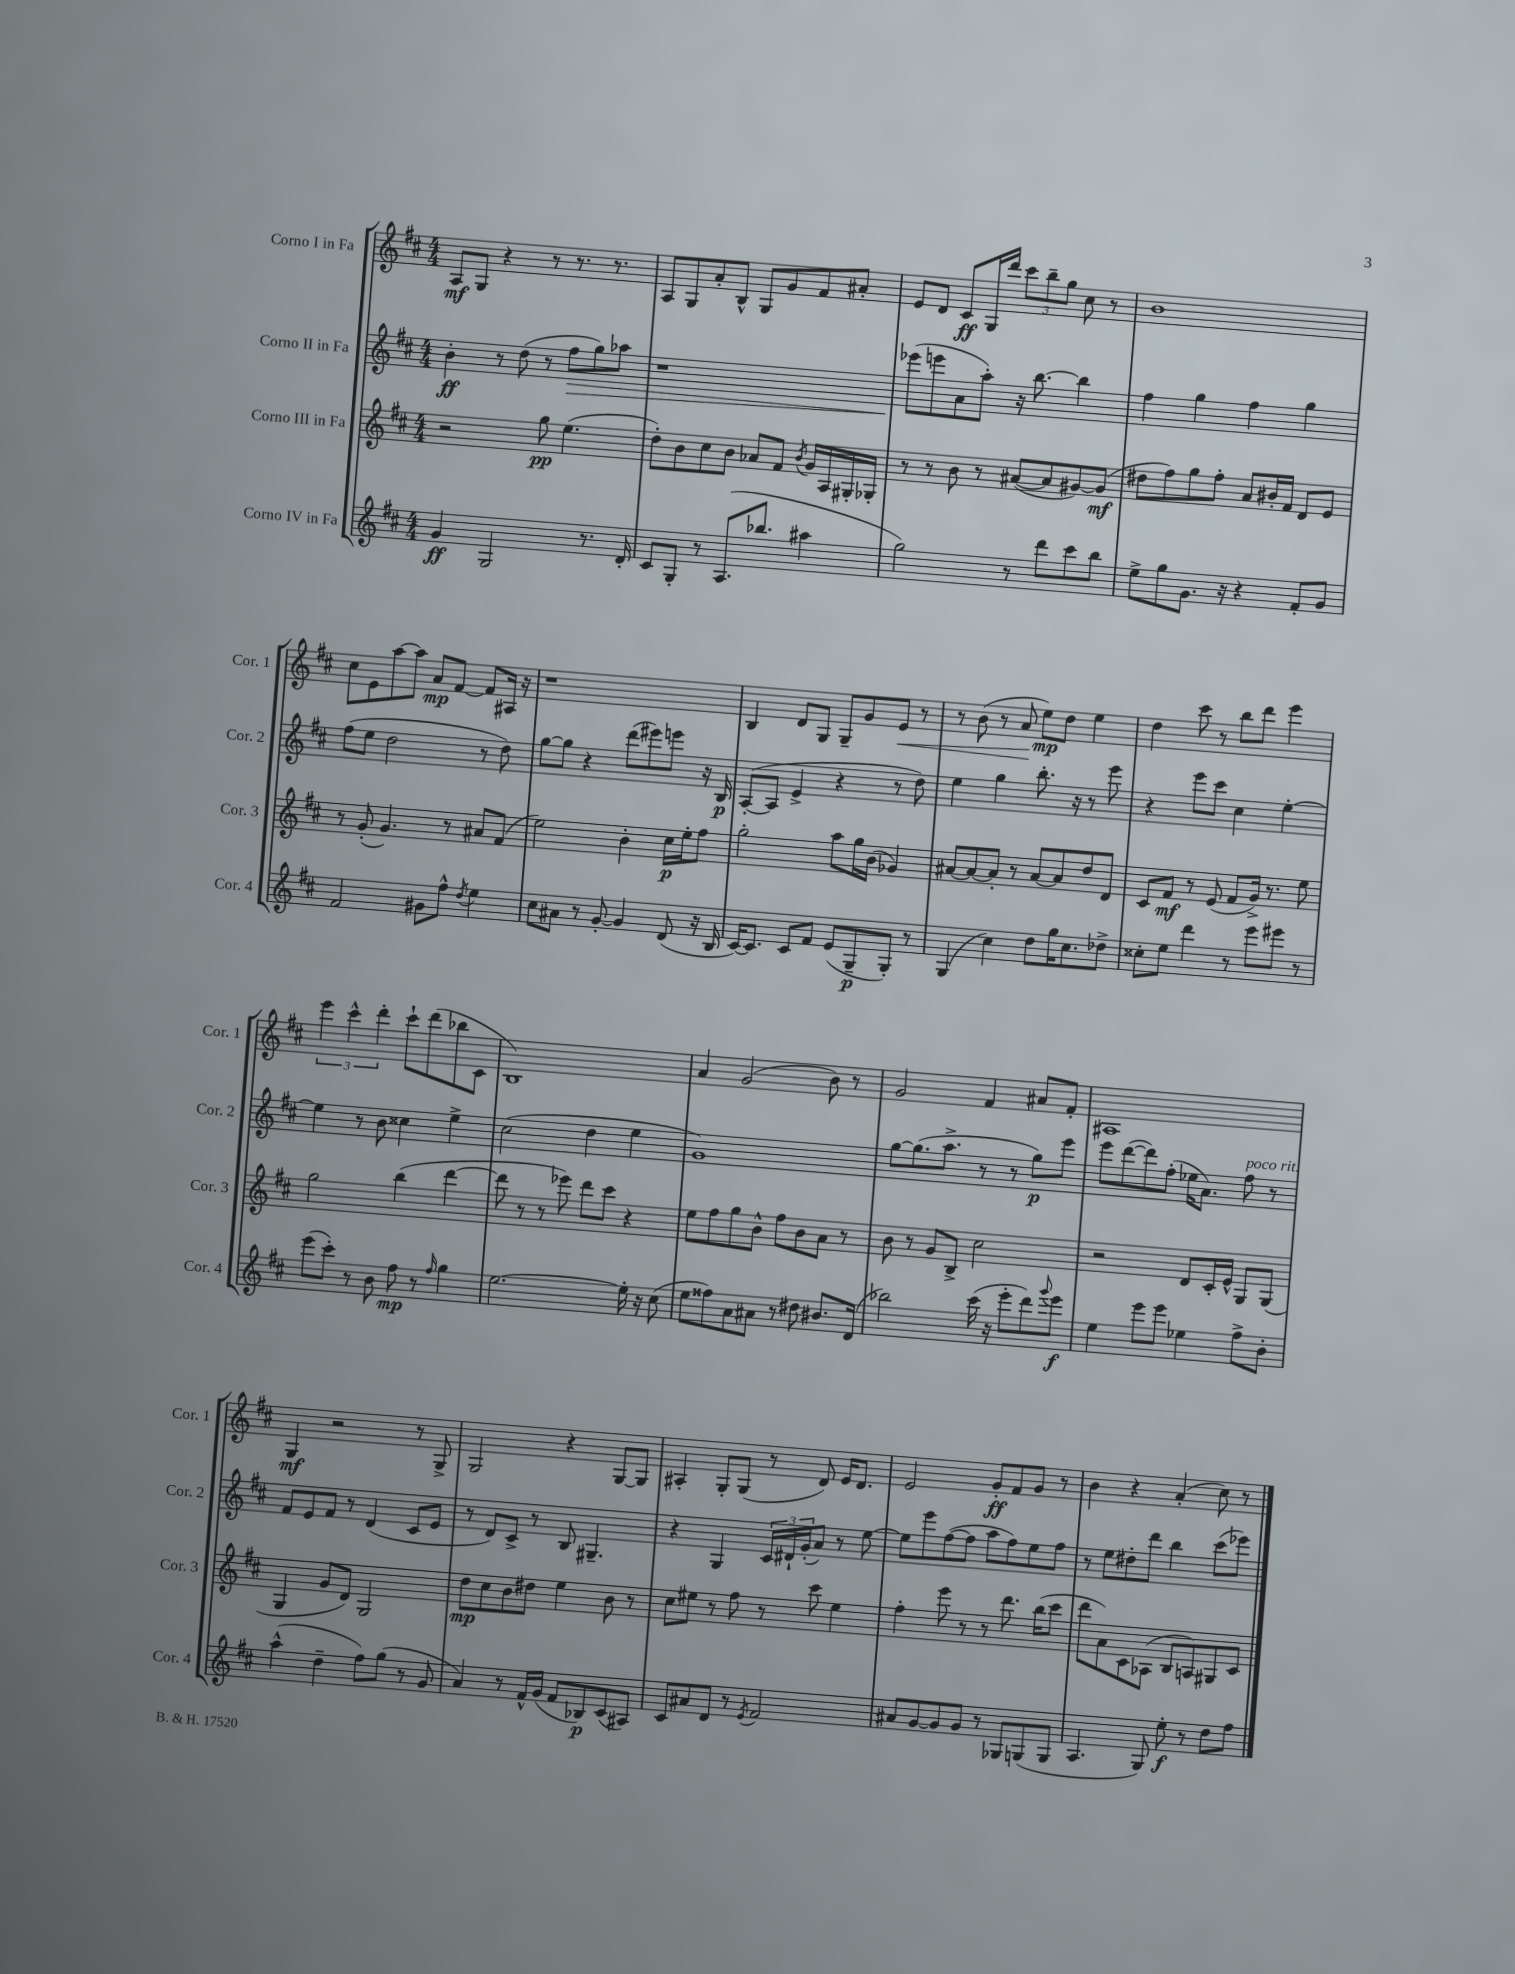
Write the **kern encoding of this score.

**kern	**dynam	**kern	**dynam	**kern	**dynam	**kern	**dynam
*part4	*part4	*part3	*part3	*part2	*part2	*part1	*part1
*staff4	*staff4	*staff3	*staff3	*staff2	*staff2	*staff1	*staff1
*I"Corno IV in Fa	*	*I"Corno III in Fa	*	*I"Corno II in Fa	*	*I"Corno I in Fa	*
*I'Cor. 4	*	*I'Cor. 3	*	*I'Cor. 2	*	*I'Cor. 1	*
*clefG2	*	*clefG2	*	*clefG2	*	*clefG2	*
*k[f#c#]	*	*k[f#c#]	*	*k[f#c#]	*	*k[f#c#]	*
*M4/4	*	*M4/4	*	*M4/4	*	*M4/4	*
=1	=1	=1	=1	=1	=1	=1	=1
4g/	ff	2r	.	4b'\	ff	8A/L	mf
.	.	.	.	.	.	8G/J	.
2G/	.	.	.	8r	.	4r	.
.	.	.	.	(8dd\	.	.	.
.	.	8gg\	pp	8r	.	8r	.
!	!	!	!	!	!LO:HP:b	!	!
.	.	(4.ee\	.	8ff#\L	>	8.r	.
8.r	.	.	.	8gg\)	.	.	.
.	.	.	.	.	.	8.r	.
.	.	.	.	8aa-X\J	.	.	.
16d'/	.	.	.	.	.	.	.
=2	=2	=2	=2	=2	=2	=2	=2
8c#/L	.	8dd'\L)	.	1r	.	8A/L	.
8G'/J	.	8b\	.	.	.	8G/	.
8r	.	8cc#\	.	.	.	8a'/	.
(8.A/L	.	8b\J	.	.	.	8B^^/J	.
.	.	8a-X/L	.	.	.	8G/L	.
8.bb-X/J	.	.	.	.	.	.	.
.	.	8f#/J	.	.	.	8g/	.
.	.	8qb/	.	.	.	.	.
4aa#X\	.	16g/LL	.	.	.	8f#/	.
.	.	16A/	.	.	.	.	.
.	.	16G#X'/	.	.	.	8a#X'/J	.
.	.	16G-X'/JJ	.	.	.	.	.
=3	=3	=3	=3	=3	=3	=3	=3
2gg\)	.	8r	.	(8eee-X\L	.	8e/L	.
.	.	8r	.	8eeen\	]	8d/J	.
.	.	8b\	.	8a\	.	8c#/L	ff
.	.	8r	.	8aa'\J)	.	16G/L	.
.	.	.	.	.	.	16ddd/JJ	.
8r	.	([8a#X/L	.	16r	.	12ccc#\L	.
.	.	.	.	[8.bb\	.	.	.
.	.	.	.	.	.	12bb~\	.
8ddd\L	.	8a#/]	.	.	.	.	.
.	.	.	.	.	.	12gg\J	.
8ccc#\	.	[8g#X/)	.	4bb\]	.	8cc#\	.
8bb\J	.	(8g#/J]	mf	.	.	8r	.
=4	=4	=4	=4	=4	=4	=4	=4
8ee^\L	.	8dd#X\L	.	4ff#\	.	1b	.
8gg\	.	8ff#\)	.	.	.	.	.
8.g\J	.	8gg\	.	4gg\	.	.	.
.	.	8ff#'\J	.	.	.	.	.
16r	.	.	.	.	.	.	.
4r	.	8a/L	.	4ff#\	.	.	.
.	.	16b#X'/L	.	.	.	.	.
.	.	16f#/JJ	.	.	.	.	.
8f#'/L	.	8d/L	.	4gg\	.	.	.
8g/J	.	8e/J	.	.	.	.	.
!!LO:LB:g=z
=5	=5	=5	=5	=5	=5	=5	=5
2f#/	.	8r	.	(8ff#\L	.	8cc#\L	.
.	.	(8g'/	.	8ee\J	.	8e\	.
.	.	4.g/)	.	2dd\	.	[8aa\	.
.	.	.	.	.	.	8aa\J]	.
8g#X\L	.	.	.	.	.	8a/L	mp
8ff#^^\J	.	8r	.	.	.	[8f#/J	.
8qdd/	.	.	.	.	.	.	.
4ee\	.	8a#X/L	.	8r	.	8f#/L]	.
.	.	(8f#/J	.	8dd\)	.	16A#X/Jk	.
.	.	.	.	.	.	16r	.
=6	=6	=6	=6	=6	=6	=6	=6
8cc#\L	.	2ee\)	.	[8gg\L	.	1r	.
8a#X\J	.	.	.	8gg\J]	.	.	.
8r	.	.	.	4r	.	.	.
[8g'/	.	.	.	.	.	.	.
4g/]	.	4b'\	.	(8ddd\L	.	.	.
.	.	.	.	8eee#X\)	.	.	.
(8d/	.	16cc#\LL	p	8eeen\J	.	.	.
.	.	16ee'\J	.	.	.	.	.
16r	.	8ff#\J	.	16r	.	.	.
16B/	.	.	.	16B/	p	.	.
=7	=7	=7	=7	=7	=7	=7	=7
[16c#/KL)	.	2gg'\	.	([8A'/L	.	4B/	.
8.c#/J]	.	.	.	.	.	.	.
.	.	.	.	8A/J]	.	.	.
8c#/L	.	.	.	4e^/	.	8d/L	.
8f#/J	.	.	.	.	.	8G/J	.
(8e/L	.	8aa\L	.	4r	.	8G~/L	.
8G~/	p	16gg\L	.	.	.	8g/	.
.	.	(16b\JJ	.	.	.	.	.
!	!	!	!	!	!	!	!LO:HP:b
8G'/J)	.	4g-X/)	.	8r	.	8e/J	<
8r	.	.	.	8dd\)	.	8r	.
=8	=8	=8	=8	=8	=8	=8	=8
(4G/	.	[8a#X/L	.	4ee\	.	8r	.
.	.	8a#/_	.	.	.	(8b\	.
4cc#\)	.	8a#'/J]	.	4gg\	.	8r	.
.	.	8r	.	.	.	8a/	.
8dd\L	.	[8a#/L	.	8.bb'\	.	8ee\L)	[ mp
16gg\K	.	8a#/]	.	.	.	8dd\J	.
8.cc#\	.	.	.	16r	.	.	.
.	.	8dd/	.	8r	.	4ee\	.
8dd-X^\J	.	8d/J	.	8eee\	.	.	.
=9	=9	=9	=9	=9	=9	=9	=9
8cc##X'\L	.	8c#/L	.	4r	.	4dd\	.
8ee\J	.	8f#/J	mf	.	.	.	.
4ddd\	.	8r	.	8eee\L	.	8ccc#\	.
.	.	(8e/	.	8ccc#\J	.	8r	.
8r	.	8f#/L	.	4cc#\	.	8bb\L	.
8eee\L	.	16g^/Jk)	.	.	.	8ddd\J	.
.	.	8.r	.	.	.	.	.
8eee#X\J	.	.	.	[4ee'\	.	4eee\	.
8r	.	8ee\	.	.	.	.	.
!!LO:LB:g=z
=10	=10	=10	=10	=10	=10	=10	=10
(8eee\L	.	2gg\	.	4ee\]	.	6eee\	.
8ccc#'\J)	.	.	.	.	.	.	.
.	.	.	.	.	.	6ccc#^^\	.
8r	.	.	.	8r	.	.	.
.	.	.	.	.	.	6ddd'\	.
8b\	.	.	.	8b\	.	.	.
8ff#\	mp	(4bb\	.	4cc##X\	.	8ccc#`\L	.
8r	.	.	.	.	.	(8ddd\	.
16qqff#/	.	.	.	.	.	.	.
4gg\	.	[4ddd\	.	4ee^\	.	8bb-X\	.
.	.	.	.	.	.	8c#\J	.
=11	=11	=11	=11	=11	=11	=11	=11
[2.ee\	.	8ddd\]	.	(2cc#\	.	1B)	.
.	.	8r	.	.	.	.	.
.	.	8r	.	.	.	.	.
.	.	8eee-X\)	.	.	.	.	.
.	.	8ddd\L	.	4dd\	.	.	.
.	.	8ccc#\J	.	.	.	.	.
16ee'\]	.	4r	.	4ee\	.	.	.
16r	.	.	.	.	.	.	.
(8cc#\	.	.	.	.	.	.	.
=12	=12	=12	=12	=12	=12	=12	=12
8ee\L	.	8ee\L	.	1g)	.	4a/	.
8ff##X\)	.	8ff#\	.	.	.	.	.
8a\	.	8gg\	.	.	.	(2g/	.
8a#X\J	.	8b^^\J	.	.	.	.	.
8r	.	8ff#\L	.	.	.	.	.
8dd#X\	.	8b\	.	.	.	.	.
8.b#X/L	.	8a\J	.	.	.	8b\)	.
.	.	8r	.	.	.	8r	.
(16d/Jk	.	.	.	.	.	.	.
=13	=13	=13	=13	=13	=13	=13	=13
2bb-X\)	.	8b\	.	[8gg\L	.	2g/	.
.	.	8r	.	(8.gg\]	.	.	.
.	.	8g/L	.	.	.	.	.
.	.	.	.	8.aa^\J	.	.	.
.	.	8B^/J	.	.	.	.	.
(16ccc#\	.	2cc#\	.	8r	.	4f#/	.
16r	.	.	.	.	.	.	.
8eee'\L	.	.	.	8r	.	.	.
8ddd\)	.	.	.	8gg\L)	p	8a#X/L	.
8qqggg/	.	.	.	.	.	.	.
8eee\J	f	.	.	8eee\J	.	8f#'/J	.
=14	=14	=14	=14	=14	=14	=14	=14
4ee\	.	2r	.	8eee\L	.	1A#X	.
.	.	.	.	([8ddd\	.	.	.
8eee\L	.	.	.	8ddd\])	.	.	.
8eee\J	.	.	.	(8ff#'\J	.	.	.
4ee-X\	.	8d/L	.	16ee-X\KL	.	.	.
.	.	.	.	8.a\J)	.	.	.
.	.	16c#'/L	.	.	.	.	.
.	.	16e^^/JJ	.	.	.	.	.
!	!	!	!	!LO:TX:a:i:t=poco rit.	!	!	!
8ff#^\L	.	8G/L	.	8ff#\	.	.	.
8b'\J	.	(8G/J	.	8r	.	.	.
!!LO:LB:g=z
=15	=15	=15	=15	=15	=15	=15	=15
(4aa^^\	.	4G/	.	8f#/L	.	4G/	mf
.	.	.	.	8e/	.	.	.
4dd~\	.	8g/L	.	8f#/J	.	2r	.
.	.	8d/J)	.	8r	.	.	.
8ff#\L)	.	2G/	.	(4d/	.	.	.
(8gg\J	.	.	.	.	.	.	.
8r	.	.	.	8c#/L	.	8r	.
8g/	.	.	.	8e/J	.	8G^/	.
=16	=16	=16	=16	=16	=16	=16	=16
4a/)	.	8dd\L	mp	8r	.	2G/	.
.	.	8cc#\	.	8d/L)	.	.	.
8r	.	8b\	.	8c#^/J	.	.	.
16f#^^/LL	.	8dd#X\J	.	8r	.	.	.
(16g/JJ	.	.	.	.	.	.	.
8f#/L	.	4ee\	.	8B/	.	4r	.
8B-X/)	p	.	.	4.G#X~/	.	.	.
(8c#/	.	8b\	.	.	.	[8G/L	.
8A#X/J)	.	8r	.	.	.	8G/J]	.
=17	=17	=17	=17	=17	=17	=17	=17
8c#/L	.	8cc#\L	.	4r	.	4A#X'/	.
8a#X/	.	8ee#X\J	.	.	.	.	.
8d/J	.	8r	.	4G/	.	8G'/L	.
8r	.	8ff#\	.	.	.	(8G/J	.
8qe/	.	.	.	.	.	.	.
2f#/	.	8r	.	24c#/LL	.	8r	.
.	.	.	.	24d#X`/	.	.	.
.	.	.	.	(24g'/J	.	.	.
.	.	8ccc#\	.	8a/J)	.	8d/)	.
.	.	4ee#\	.	8r	.	16e/KL	.
.	.	.	.	.	.	8.d/J	.
.	.	.	.	[8ee\	.	.	.
=18	=18	=18	=18	=18	=18	=18	=18
8a#X/L	.	4ff#'\	.	8ee\L]	.	2e/	.
[8g/	.	.	.	8eee\	.	.	.
8g/]	.	8eee\	.	([8ff#\	.	.	.
8g/J	.	8r	.	8ff#\J]	.	.	.
8r	.	8r	.	8aa\L	.	8g'/L	ff
8G-X/L	.	8.ddd\	.	8ff#\)	.	8f#/	.
(8Gn/	.	.	.	8ee\	.	8g/J	.
.	.	(16bb\KL	.	.	.	.	.
8G/J	.	8ccc#\J	.	8ff#\J	.	8r	.
=19	=19	=19	=19	=19	=19	=19	=19
4.A/	.	8ddd\L	.	8r	.	4b\	.
.	.	8a\)	.	8ee\L	.	.	.
.	.	8c#\	.	8dd#X'\	.	4r	.
8G/)	.	(8A-X\J	.	8ddd\J	.	.	.
8ee'\	f	8B/L	.	4bb\	.	(4a'/	.
8r	.	8An/)	.	.	.	.	.
8dd\L	.	8G#X/	.	(8ccc#\L	.	8cc#\)	.
8ff#\J	.	8c#/J	.	8eee-X\J)	.	8r	.
==	==	==	==	==	==	==	==
*-	*-	*-	*-	*-	*-	*-	*-
